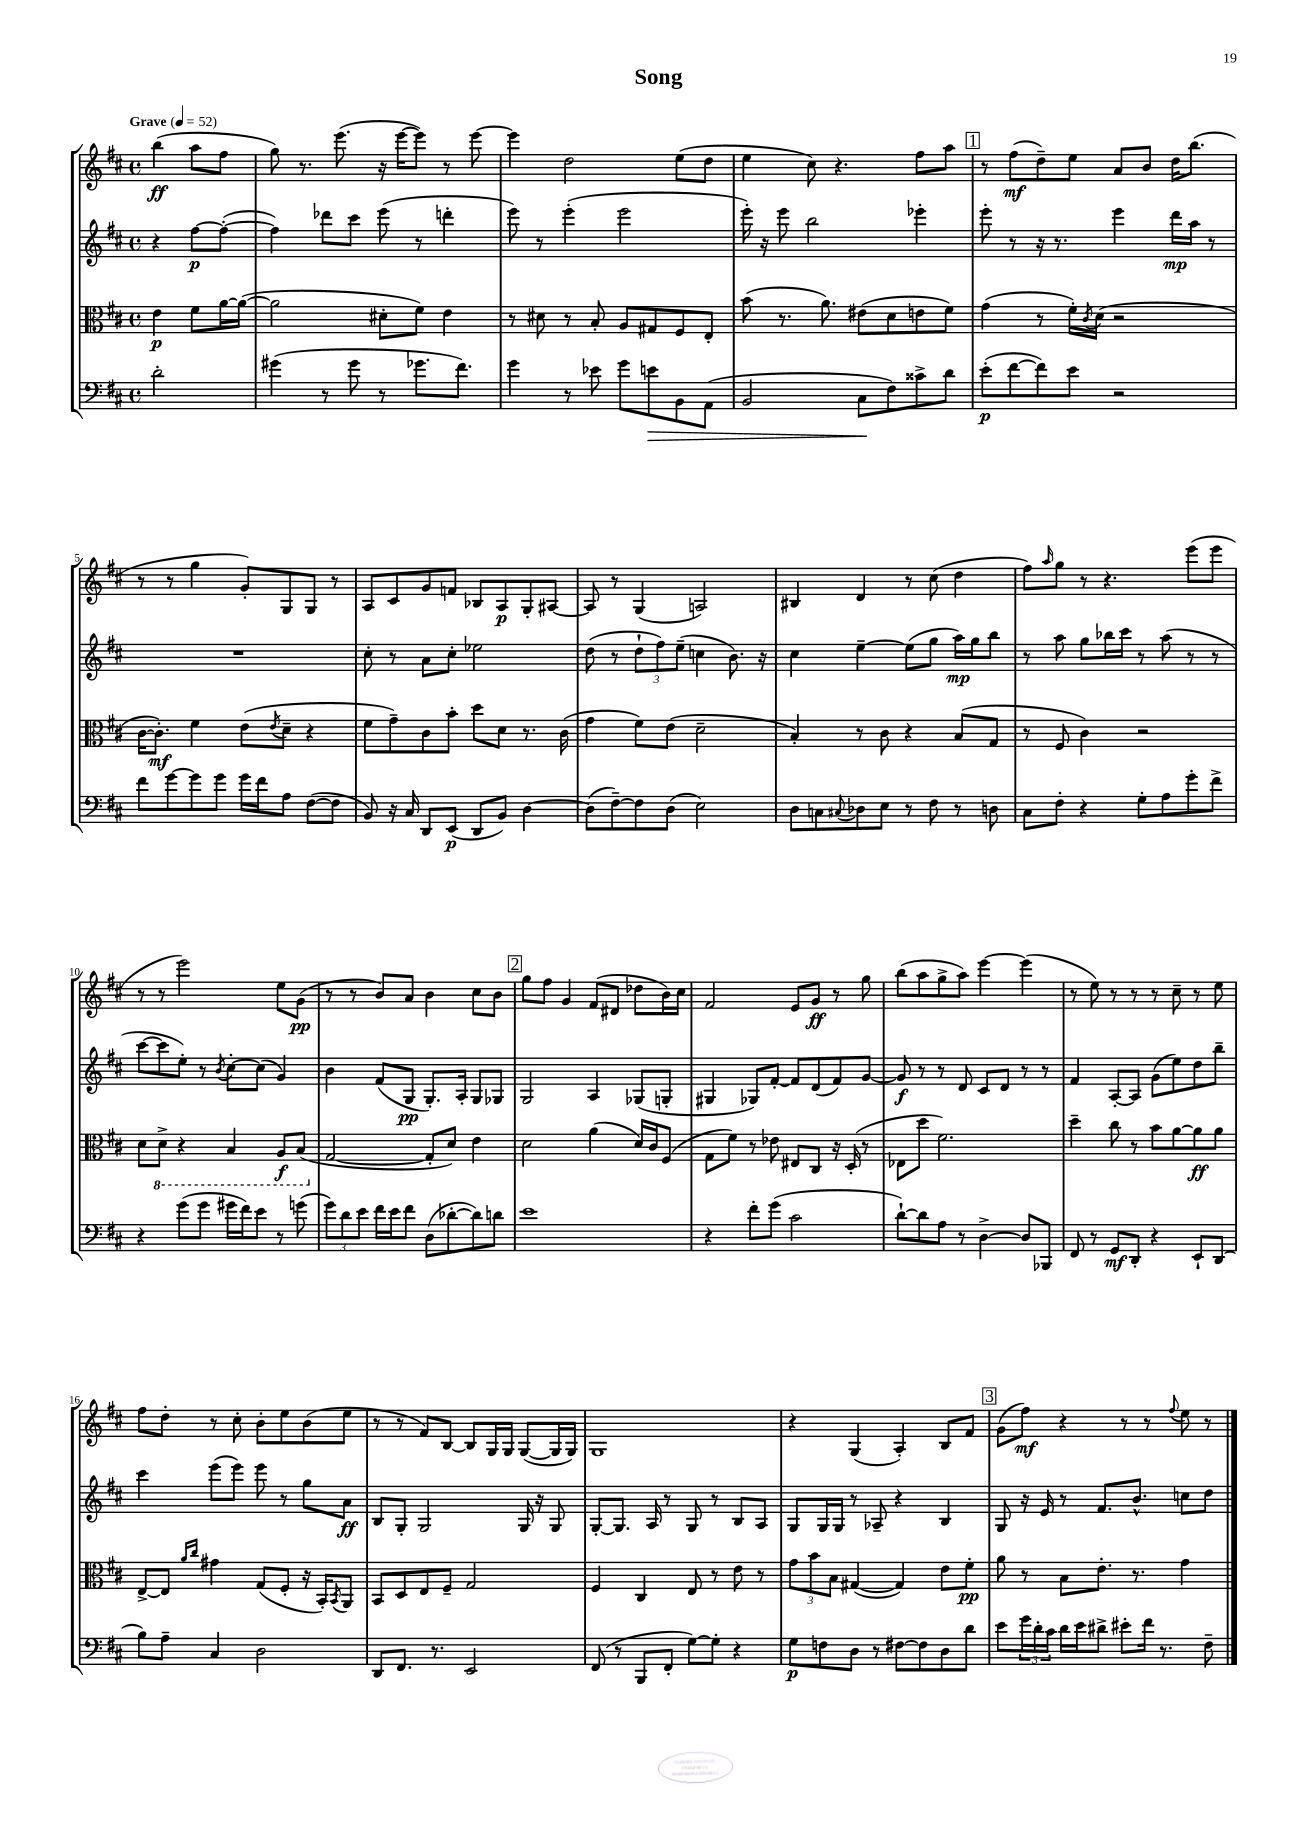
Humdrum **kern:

**kern	**kern	**kern	**kern
*staff4	*staff3	*staff2	*staff1
*clefF4	*clefC3	*clefG2	*clefG2
*k[f#c#]	*k[f#c#]	*k[f#c#]	*k[f#c#]
*M4/4	*M4/4	*M4/4	*M4/4
*met(c)	*met(c)	*met(c)	*met(c)
*MM52	*MM52	*MM52	*MM52
2d'	4e	4r	(4bb
.	8f#	[8ff#	8aa
.	[16a	(8ff#'_	8ff#
.	(16a_	.	.
=	=	=	=
(4g#	2a]	4ff#])	8gg)
.	.	.	8.r
8r	.	8ddd-	.
.	.	.	(8.eee
8g#	.	8ccc#	.
8r	8d#'	(8eee	16r
.	.	.	[16eee
8.g-	8f#)	8r	8eee])
.	4e	4ddd'	8r
8.f#)	.	.	.
.	.	.	[8eee
=	=	=	=
4g	8r	8eee)	4eee]
.	8d#	8r	.
8r	8r	(4eee'	2dd
8e-	8B'	.	.
8g	8A	2eee	.
8e	8G#	.	.
8BB	8F#	.	(8ee
(8AA	8E'	.	8dd
=	=	=	=
2BB	(8b	16eee')	4ee
.	.	16r	.
.	8.r	8eee	.
.	.	2bb	8cc#)
.	8.a)	.	.
.	.	.	4.r
8C#	(8e#	.	.
8F#)	8d	.	.
8c##^	8e	4eee-'	8ff#
8d	8f#)	.	8aa
=	=	=	=
(8e'	(4g	8eee'	8r
[8f#	.	8r	(8ff#
8f#])	8r	16r	8dd~)
.	.	8.r	.
8e	16f#')	.	8ee
.	8qc#	.	.
.	(16d	.	.
2r	2r	4eee	8a
.	.	.	8b
.	.	16ddd	16dd
.	.	16aa	(8.bb
.	.	8r	.
=	=	=	=
8f#	[16c#	1r	8r
.	8.c#'])	.	.
[8g	.	.	8r
8g]	4f#	.	4gg
8g	.	.	.
16g	(8e	.	8g')
16f#	.	.	.
.	8qe	.	.
8A	8d~	.	8G
([8F#	4r	.	8G
8F#]	.	.	8r
=	=	=	=
8BB)	8f#	8cc#'	8A
16r	8g~)	8r	8c#
16C#	.	.	.
8DD	8c#	8a	8g
(8EE	8b'	8cc#'	8f
8DD	8dd	2ee-	8B-
8BB)	8d	.	8A
[4D	8.r	.	8G'
.	.	.	[8A#
.	(16c#	.	.
=	=	=	=
(8D]	4g	(8dd	8A#]
[8F#~)	.	8r	8r
8F#]	8f#)	12dd`	(4G
.	.	12ff#)	.
(8D	(8e	.	.
.	.	(12ee~	.
2E)	2d~	4cc	2A)
.	.	8.b)	.
.	.	16r	.
=	=	=	=
8D	4B')	4cc#	4B#
8C	.	.	.
8qqC#	.	.	.
8D-	8r	[4ee~	4d
8E	8c#	.	.
8r	4r	(8ee]	8r
8F#	.	8gg	(8cc#
8r	(8B	16aa)	4dd
.	.	16gg	.
8D	8G	8bb	.
=	=	=	=
8C#	8r	8r	8ff#)
.	.	.	16qqaa
8F#'	8F#	8aa	8gg
4r	4c#)	8gg	8r
.	.	16bb-	4.r
.	.	16ccc#	.
8G'	2r	8r	.
8A	.	(8aa	.
8g'	.	8r	(8eee
8f#^	.	8r	8eee
=	=	=	=
4r	8d	[8ccc#	8r
.	8D^	8ccc#]	8r
(8g	4r	8ee')	2eee)
8g	.	8r	.
.	.	8qb	.
16g#	4BB	[8cc#'	.
16f#)	.	.	.
8e	.	(8cc#]	.
8r	8AA	4g)	8ee
(8g	(8BB	.	(8g
=	=	=	=
12g)	[2G	4b	8r
12d	.	.	.
.	.	.	8r
12e	.	.	.
16f#	.	(8f#	8b)
16e	.	.	.
8f#	.	8G	8a
(8D	8G']	8.G')	4b
[8d-'	8d)	.	.
.	.	16A'	.
8d-])	4e	8G	8cc#
8d	.	8G-	8b
=	=	=	=
1e	2d	2G	8gg
.	.	.	8ff#
.	.	.	4g
.	(4a	4A	(8f#
.	.	.	8d#
.	16d)	(8G-	8dd-
.	16c#	.	.
.	(8F#	8G'	16b)
.	.	.	16cc#
=	=	=	=
4r	8G	4G#	2f#
.	8f#)	.	.
8f#'	8r	8G-)	.
(8g	8e-	[8f#'	.
2c#	8E#	8f#]	8e
.	8C#	(8d	8g
.	16r	8f#)	8r
.	(16D'	.	.
.	8r	[8g	8gg
=	=	=	=
[8d`)	8E-	8g]	(8bb
8d]	8dd	8r	8aa
8A	2.f#)	8r	8gg^
8r	.	8d	8aa)
[4D^	.	8c#	[4eee
.	.	8d	.
8D]	.	8r	(4eee]
8BBB-	.	8r	.
=	=	=	=
8FF#	4dd~	4f#	8r
8r	.	.	8ee)
8GG	8cc#	[8A'	8r
8DD'	8r	8A]	8r
4r	8b	(8g	8r
.	[8a	8ee)	8cc#~
8EE`	8a]	8dd	8r
(8DD	8a	8bb~	8ee
=	=	=	=
8B)	[8E^	4ccc#	8ff#
8A~	8E]	.	8dd'
.	16qqa	.	.
.	16qqcc#	.	.
4C#	4g#	(8eee	8r
.	.	8eee)	8cc#'
2D	(8G	8eee	8b'
.	8F#'	8r	8ee
.	16r	8gg	(8b
.	16BB')	.	.
.	8qBB	.	.
.	8AA	8a	8ee
=	=	=	=
8DD	8BB	8B	8r
8.FF#	8D	8G'	8r
.	8E	2G	8f#)
8.r	.	.	.
.	8F#~	.	[8B
2EE	2G	.	8B]
.	.	.	16G
.	.	.	16G
.	.	16G	([8G
.	.	16r	.
.	.	8G	16G]
.	.	.	16G)
=	=	=	=
(8FF#	4F#	[8G'	1G
8r	.	8.G]	.
8BBB	4C#	.	.
.	.	16A	.
8FF#'	.	8r	.
[8G)	8E	8G	.
8G']	8r	8r	.
4r	8e	8B	.
.	8r	8A	.
=	=	=	=
8G	12g	8G	4r
.	12b	.	.
8F	.	16G	.
.	12B	.	.
.	.	16G	.
8D	([4G#	8r	(4G
8r	.	8A-~	.
[8F#	4G#])	4r	4A')
8F#]	.	.	.
8D	8e	4B	8B
8d	8f#'	.	8f#
=	=	=	=
8e	8a	8G	(8g
24g	8r	16r	8ff#)
24d'	.	.	.
.	.	16e	.
24c#	.	.	.
16d	8B	8r	4r
16e	.	.	.
8d#^	8.e'	8.f#	.
8e#'	.	.	8r
.	8.r	8.b^^	.
16f#	.	.	8r
8.r	.	.	.
.	.	.	8qqff#
.	4g	8cc	8ee
8F#~	.	8dd	8r
==	==	==	==
*-	*-	*-	*-
